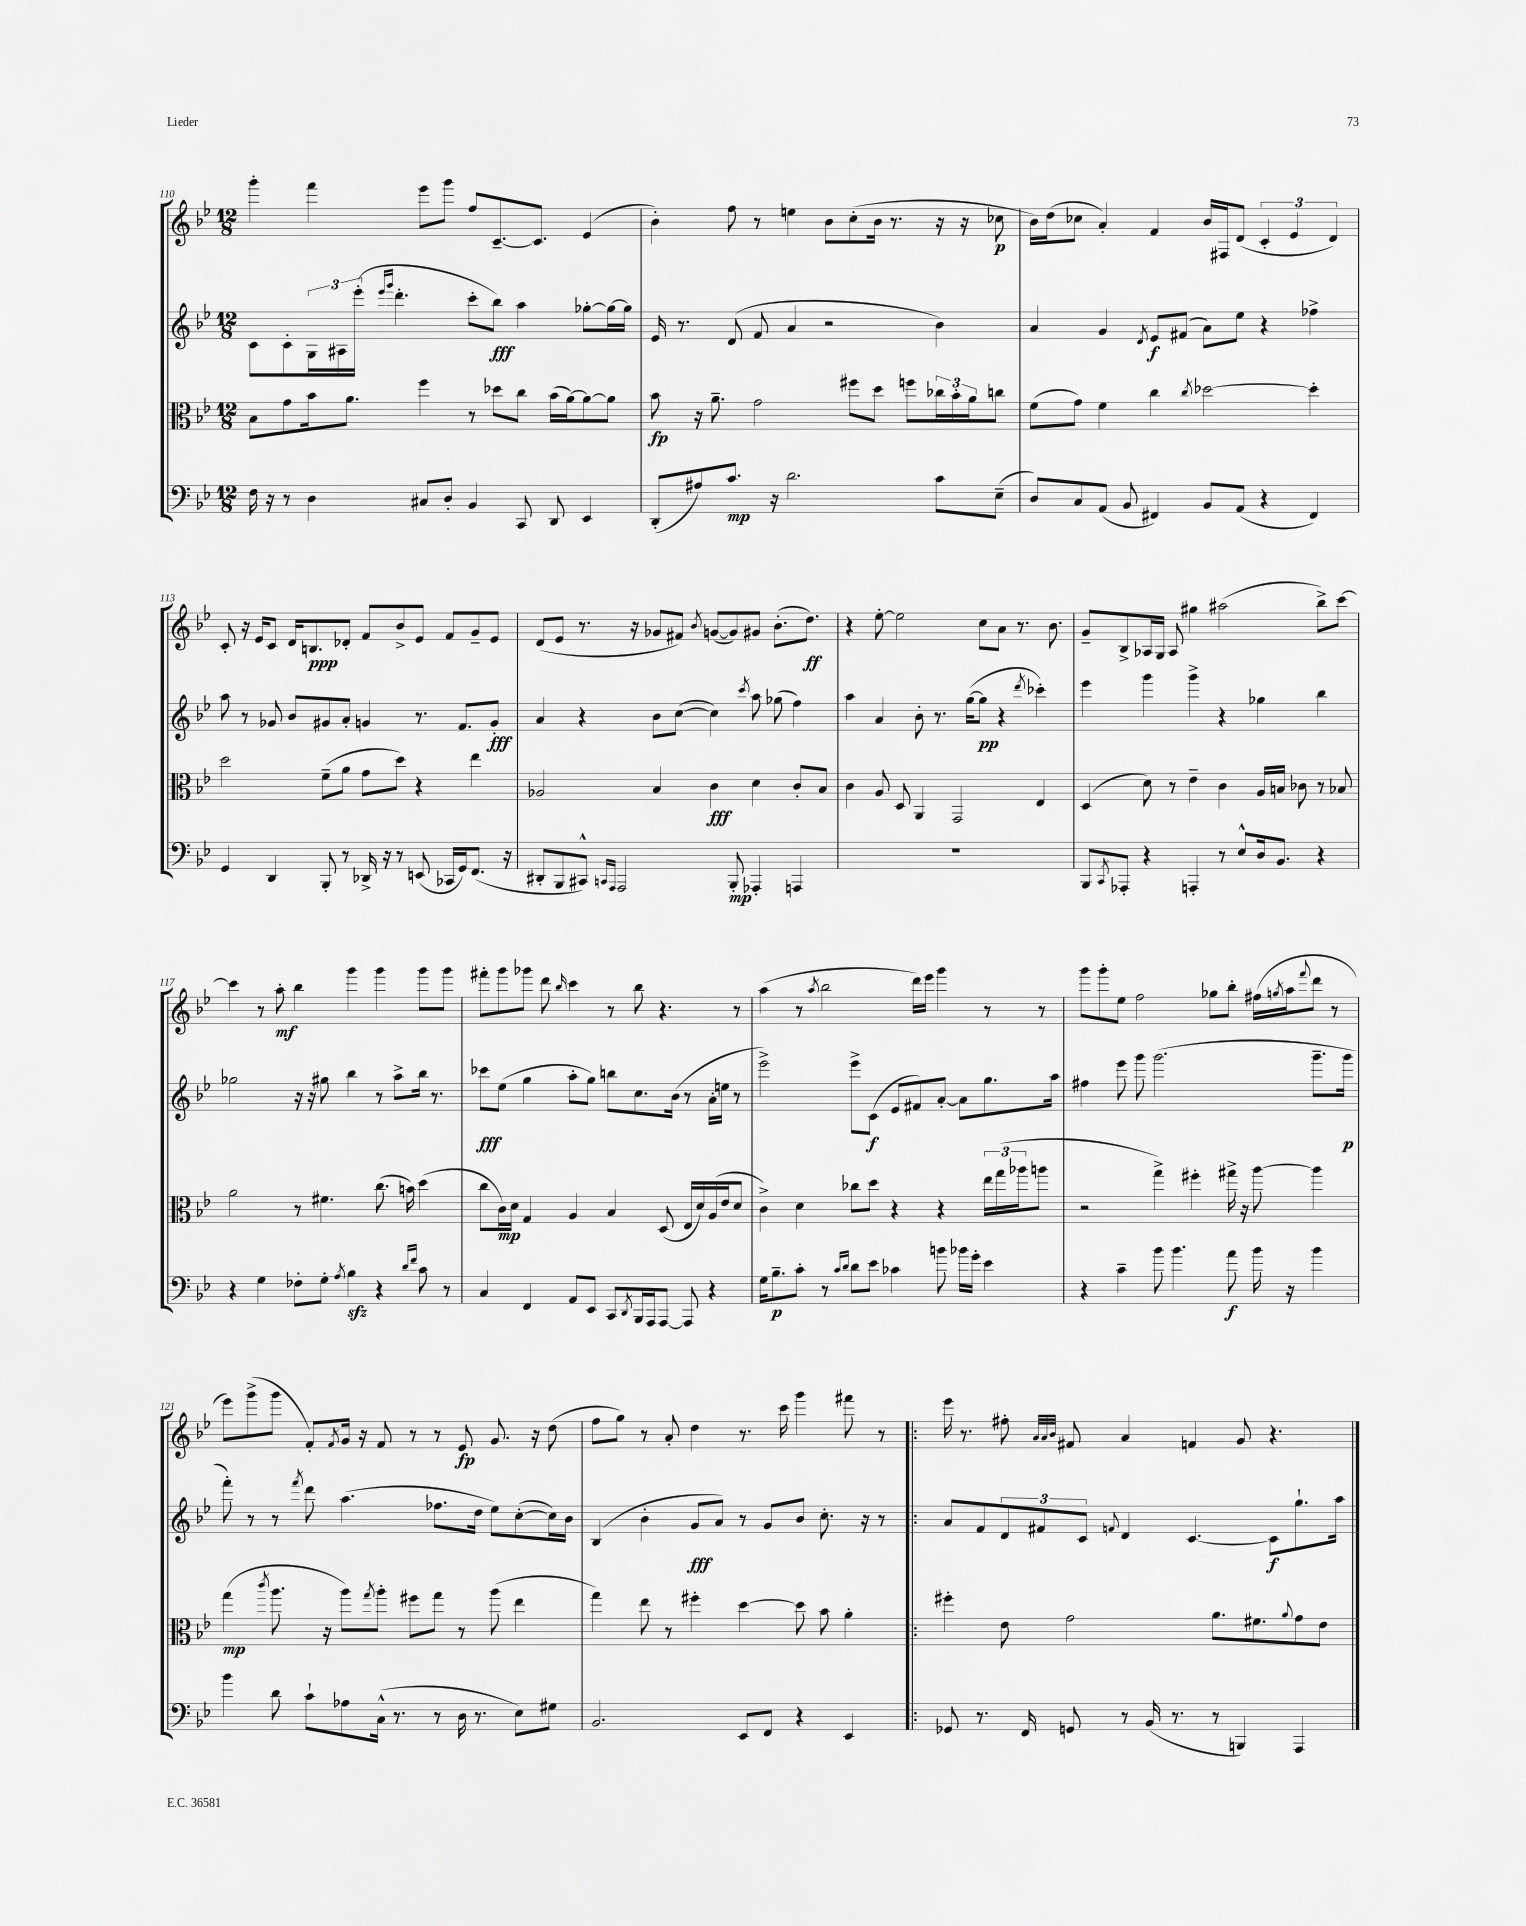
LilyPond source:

<<
\new StaffGroup <<
\new Staff = "s0" {
    \clef treble \key bes \major \numericTimeSignature \time 12/8
    g'''4-. f'''4 ees'''8 g'''8 f''8 c'8.~-- c'8. ees'4( |
    bes'4-.) f''8 r8 e''4 bes'8 c''8-.( bes'16 r8. r16 r16 ces''8\p |
    bes'16) d''16( ces''8 a'4-.) f'4 bes'16 fis16 d'8( \tuplet 3/2 { c'4-. ees'4 d'4) } |
    c'8-. r16 ees'16 c'8 d'16 b8.\ppp des'8-. f'8 bes'8-> ees'8 f'8 g'8-- ees'8 |
    d'8( ees'8 r8. r16 ges'8 fis'8) \acciaccatura { bes'8 } g'8~( g'8) gis'8 bes'8.-.( d''8.\ff) |
    r4 ees''8~-. ees''2 c''8 a'8 r8. bes'8. |
    g'8-- bes8-> aes16 g16 aes8 gis''4 ais''2( bes''8->) c'''8~ |
    c'''4 r8 a''8-.\mf bes''4 g'''4 g'''4 g'''8 g'''8 |
    fis'''8-. g'''8 ges'''8 d'''8 \grace { bes''16 } c'''4 r8 bes''8 r4. r8 |
    a''4( r8 \acciaccatura { a''8 } bes''2 d'''16) ees'''16 g'''4 r8 r8 |
    g'''8 g'''8-. ees''8 f''2 ges''8 bes''8-. fis''16( \acciaccatura { g''8 } a''16 \appoggiatura { f'''8 } d'''8 r8 |
    ees'''8) g'''8->( g'''8 f'8-.) \acciaccatura { f'8 } g'16 r16 f'8 r8 r8 ees'8\fp g'8. r16 d''8( |
    f''8 g''8) r8 a'8-. d''4 r8. c'''16 g'''4 fis'''8 r8 |
    \bar ".|:" ees'''16 r8. fis''8-. \grace { a'32 a'32 bes'32 } fis'8 a'4 f'4 g'8 r4. \bar "|." |
}
\new Staff = "s1" {
    \clef treble \key bes \major \numericTimeSignature \time 12/8
    c'8 c'8-. \tuplet 3/2 { g16 ais16 ees'''16-.( } \grace { ees'''16 g'''16 } d'''4.-. c'''8-. bes''8\fff) a''4 ges''8~-. ges''16~ ges''16 |
    ees'16 r8. d'8( f'8 a'4 r2 bes'4) |
    a'4 g'4 \acciaccatura { d'8 } ees'8\f fis'8( a'8) ees''8 r4 fes''4-> |
    a''8 r8 ges'8 bes'8 gis'8 a'8-. g'4 r8. f'8. g'8-.\fff |
    a'4 r4 bes'8 c''8~( c''4) \acciaccatura { c'''8 } a''8 ges''8( f''4) |
    a''4 a'4 bes'8-. r8. g''16~( g''8\pp r4 \acciaccatura { d'''8 } ces'''4-.) |
    ees'''4 g'''4 g'''4-> r4 ges''4 bes''4 |
    ges''2 r16 r16 gis''8 bes''4 r8 a''8-> bes''16 r8. |
    ces'''8\fff ees''8( g''4 a''8-. g''8) b''8 c''8. bes'16( r8 a'16-. e''16 r8 |
    ees'''2->) ees'''8-> c'8\f( ees'8 fis'8) a'8~-. a'8 g''8. a''16 |
    fis''4 ees'''8 g'''8 g'''2.( g'''8.-- g'''16\p |
    f'''8-.) r8 r8 \acciaccatura { f'''8 } d'''8 a''4.( fes''8. d''16 ees''8) c''8~-.( c''16) bes'16 |
    bes4( bes'4-. g'8\fff a'8) r8 g'8 bes'8 c''8.-. r16 r8 |
    \bar ".|:" a'8 f'8 \tuplet 3/2 { d'8 fis'8 c'8 } \appoggiatura { f'8 } d'4 c'4.~ c'8\f g''8.-! a''16 \bar "|." |
}
\new Staff = "s2" {
    \clef alto \key bes \major \numericTimeSignature \time 12/8
    bes8 g'8 bes'16 a'8. f''4 r8 des''8 c''8 bes'16( a'16~) a'8~ a'8 |
    bes'8\fp r16 a'8.-- g'2 fis''8 d''8 f''8 \tuplet 3/2 { ces''16 bes'16-. a'16 } c''8 |
    f'8( g'8) f'4 c''4 \acciaccatura { c''8 } des''2~ des''4-. |
    d''2 f'8--( a'8 g'8 d''8) r4 ees''4 |
    aes2 bes4 c'4\fff d'4 c'8-. bes8 |
    c'4 a8 d8 a,4 g,2 ees4 |
    d4( d'8) r8 ees'4-- c'4 a16 b16 ces'8 r8 bes8 |
    a'2 r8 fis'4. c''8.( b'16) d''4( |
    c''8 c'16\mp) d'16 g4 a4 bes4 d8( ees16 d'16) a16( ees'16 d'8 |
    c'4->) d'4 ces''8 d''8 r4 r4 \tuplet 3/2 { ees''16 g''16( aes''16 } a''8 |
    r2 g''4->) fis''4-. gis''16-> r16 a''8~ a''4 |
    g''4\mp( \acciaccatura { c'''8 } a''8. r16 a''8) \acciaccatura { g''8 } a''8-. fis''8 g''8 r8 a''8( ees''4 |
    g''4) ees''8 r8 fis''4-. d''4~ d''8 bes'8 a'4-. |
    \bar ".|:" fis''4-. ees'8 g'2 a'8. fis'8. \appoggiatura { a'8 } g'8 ees'8 \bar "|." |
}
\new Staff = "s3" {
    \clef bass \key bes \major \numericTimeSignature \time 12/8
    f16 r16 r8 d4 cis8 d8-. bes,4 c,8 d,8 ees,4 |
    d,8-.( ais8) c'8.\mp r16 d'2. c'8 ees8--( |
    d8) c8 a,8( bes,8 fis,4) bes,8 a,8( r4 fis,4) |
    g,4 d,4 bes,,8-. r8 des,16-> r16 r8 e,8( ces,16 g,16) f,8.( r16 |
    dis,8-. bes,,8 cis,8-^) \grace { c,16 a,,16 } a,,2 bes,,8-.\mp aes,,4-. a,,4 |
    R1. |
    bes,,8 \acciaccatura { c,8 } aes,,8-. r4 a,,4-. r8 ees8-^ d16 bes,8. r4 |
    r4 g4 fes8-. g8-. \acciaccatura { a8 } bes4\sfz r4 \grace { d'16 f'16 } c'8 r8 |
    c4 f,4 a,8 ees,8 c,8 \acciaccatura { d,8 } bes,,16 a,,16 a,,8~ a,,8 r4 |
    g16 bes8.--\p c'8-. r8 \grace { c'16 d'16 } d'8 ees'8 ces'4 b'8 bes'16 g'16-. ees'4 |
    r4 c'4-- bes'8 bes'4. a'8\f bes'16 r16 bes'4 |
    bes'4 d'8 c'8-! aes8 c16-^( r8. r8 d16 r8. ees8) gis8 |
    bes,2. ees,8 f,8 r4 ees,4 |
    \bar ".|:" ges,8 r8. f,16 g,8 r8 bes,16( r8. r8 b,,4) a,,4 \bar "|." |
}
>>
>>
\layout { \context { \Score currentBarNumber = #110 } }
